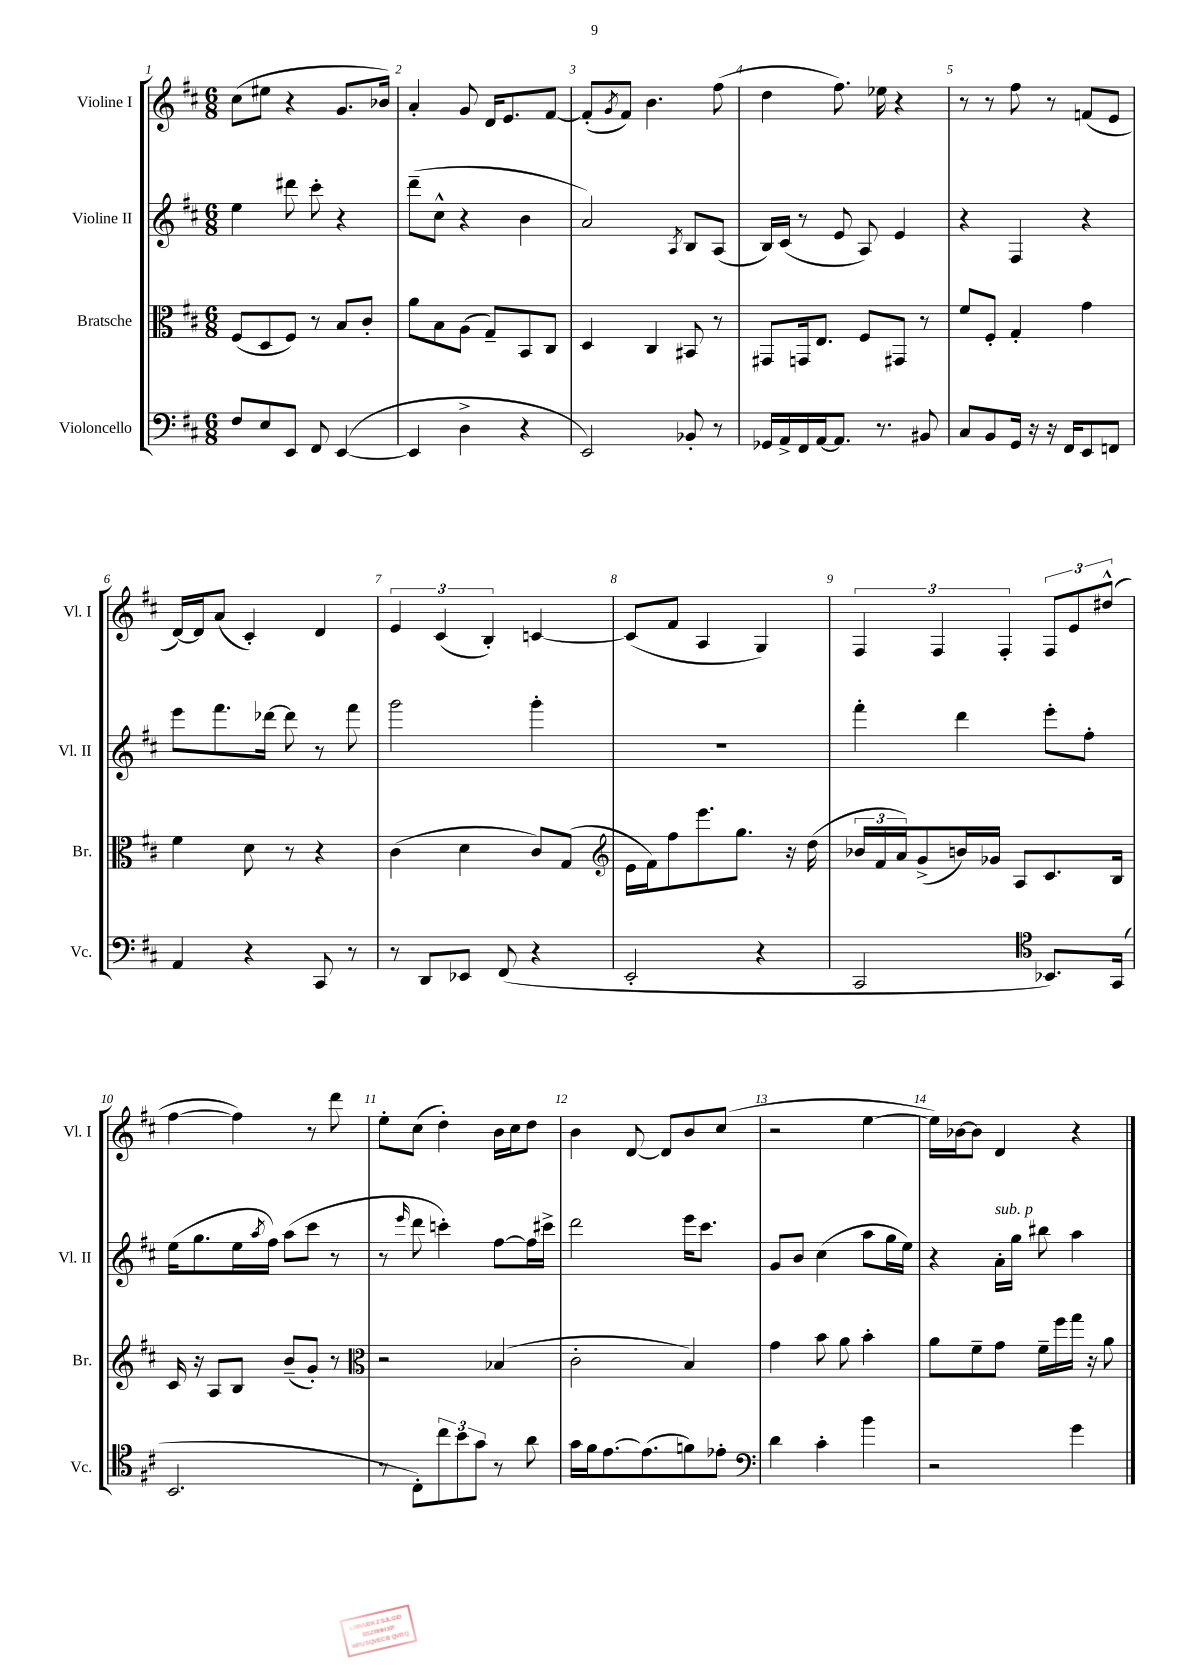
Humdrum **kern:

**kern	**kern	**kern	**kern
*part4	*part3	*part2	*part1
*staff4	*staff3	*staff2	*staff1
*I"Violoncello	*I"Bratsche	*I"Violine II	*I"Violine I
*I'Vc.	*I'Br.	*I'Vl. II	*I'Vl. I
*clefF4	*clefC3	*clefG2	*clefG2
*k[f#c#]	*k[f#c#]	*k[f#c#]	*k[f#c#]
*M6/8	*M6/8	*M6/8	*M6/8
=1	=1	=1	=1
8F#/L	(8F#/L	4ee\	(8cc#\L
8E/	8D/	.	8ee#X\J
8EE/J	8F#/J)	8ddd#X\	4r
8FF#/	8r	8ccc#'\	.
([4EE/	8B/L	4r	8.g/L
.	8c#'/J	.	.
.	.	.	16b-X/Jk)
=2	=2	=2	=2
4EE/]	8a\L	(8ddd~\L	4a'/
.	8B\	8cc#^^\J	.
4D^\	(8A\J	4r	8g/
.	8G~/L)	.	16d/KL
.	.	.	8.e/
4r	8BB/	4b\	.
.	8C#/J	.	[8f#/J
=3	=3	=3	=3
2EE/)	4D/	2a/)	(8f#'/L]
.	.	.	8qg/
.	.	.	8f#/J)
.	4C#/	.	4.b\
.	.	8qA/	.
8BB-X'/	8BB#X/	8B/L	.
8r	8r	(8A/J	(8ff#\
=4	=4	=4	=4
16GG-X/LL	8GG#X/L	16B/LL)	4dd\
16AA^/	.	(16c#/JJ	.
16FF#/	16GGn/k	8r	.
[16AA/J	8.E/J	.	.
8.AA/J]	.	8e/	8.ff#\)
.	8F#/L	8A/)	.
8.r	.	.	16ee-X\
.	8GG#X/J	4e/	4r
8BB#X/	8r	.	.
=5	=5	=5	=5
8C#/L	8f#/L	4r	8r
8BB/	8F#'/J	.	8r
16GG/Jk	4G'/	4F#/	8ff#\
16r	.	.	.
16r	.	.	8r
16FF#/KL	.	.	.
8EE/	4g\	4r	(8fn/L
8FFn/J	.	.	8e/J
!!LO:LB:g=z
=6	=6	=6	=6
4AA/	4f#\	8eee\L	[16d/LL)
.	.	.	16d/J]
.	.	8.fff#\	(8a/J
4r	8d\	.	4c#'/)
.	.	[16ddd-X\Jk	.
.	8r	8ddd-\]	.
8CC#/	4r	8r	4d/
8r	.	8fff#\	.
=7	=7	=7	=7
8r	(4c#\	2ggg\	6e/
8DD/L	.	.	.
.	.	.	(6c#/
8EE-X/J	4d\	.	.
.	.	.	6B'/)
(8FF#/	.	.	.
4r	8c#/L)	4ggg'\	[4cn/
.	(8G/J	.	.
=8	=8	=8	=8
*	*clefG2	*	*
2EE'/	16e\LL	2.r	(8c/L]
.	16f#\J)	.	.
.	8ff#\	.	8f#/J
.	8.eee\	.	4A/
.	8.gg\J	.	.
4r	.	.	4G/)
.	16r	.	.
.	(16dd\	.	.
=9	=9	=9	=9
2CC#/	24b-X/LL	4fff#'\	6F#/
.	24f#/	.	.
.	24a/J)	.	.
.	(8g^/	.	.
.	.	.	6F#/
.	16bn/L)	4ddd\	.
.	16g-X/JJ	.	.
.	.	.	6F#'/
.	8A/L	.	.
*clefC4	*	*	*
8.BB-X/L)	8.c#/	8eee'\L	12F#/L
.	.	.	12e/
.	.	8ff#'\J	.
.	.	.	(12dd#X^^/J
(16GG/Jk	16B/Jk	.	.
!!LO:LB:g=z
=10	=10	=10	=10
2.BB/	16c#/	(16ee\KL	[4ff#\
.	16r	8.gg\	.
.	8A/L	.	.
.	8B/J	16ee\L	4ff#\])
.	.	8qaa/	.
.	.	16ff#\JJ)	.
.	(8b~/L	(8aa\L	.
.	8g'/J)	8ccc#\J	8r
.	8r	8r	8ddd\
=11	=11	=11	=11
*	*clefC3	*	*
8r	2r	8r	8ee'\L
.	.	16qqeee/	.
8C#'\L)	.	8ddd\	(8cc#\J
12cc#\	.	4cccn'\)	4dd'\)
12b\	.	.	.
12g\J	.	.	.
8r	(4B-X/	[8ff#\L	16b\LL
.	.	.	16cc#\J
8a\	.	16ff#\L]	8dd\J
.	.	16ccc#X^\JJ	.
=12	=12	=12	=12
16g\LL	2c#'\	2ddd\	4b\
16f#\J	.	.	.
[8.e\	.	.	.
.	.	.	[8d/
(8.e\]	.	.	.
.	.	.	8d/L]
8fn\)	4B/)	16eee\KL	8b/
.	.	8.ccc#\J	.
8e-X'\J	.	.	(8cc#/J
=13	=13	=13	=13
*clefF4	*	*	*
4d\	4g\	8g/L	2r
.	.	8b/J	.
4c#'\	8b\	(4cc#\	.
.	8a\	.	.
4b\	4b'\	8aa\L	[4ee\
.	.	16gg\L	.
.	.	16ee\JJ)	.
=14	=14	=14	=14
2r	8a\L	4r	16ee\LL])
.	.	.	[16b-X\J
.	8f#~\	.	8b-\J]
!	!	!LO:TX:a:i:t=sub. p	!
.	8g\J	16a'\LL	4d/
.	.	16gg\JJ	.
.	16f#~\LL	8bb#X\	.
.	16ff#\	.	.
4g\	16gg\JJ	4aa\	4r
.	16r	.	.
.	8a\	.	.
==	==	==	==
*-	*-	*-	*-
